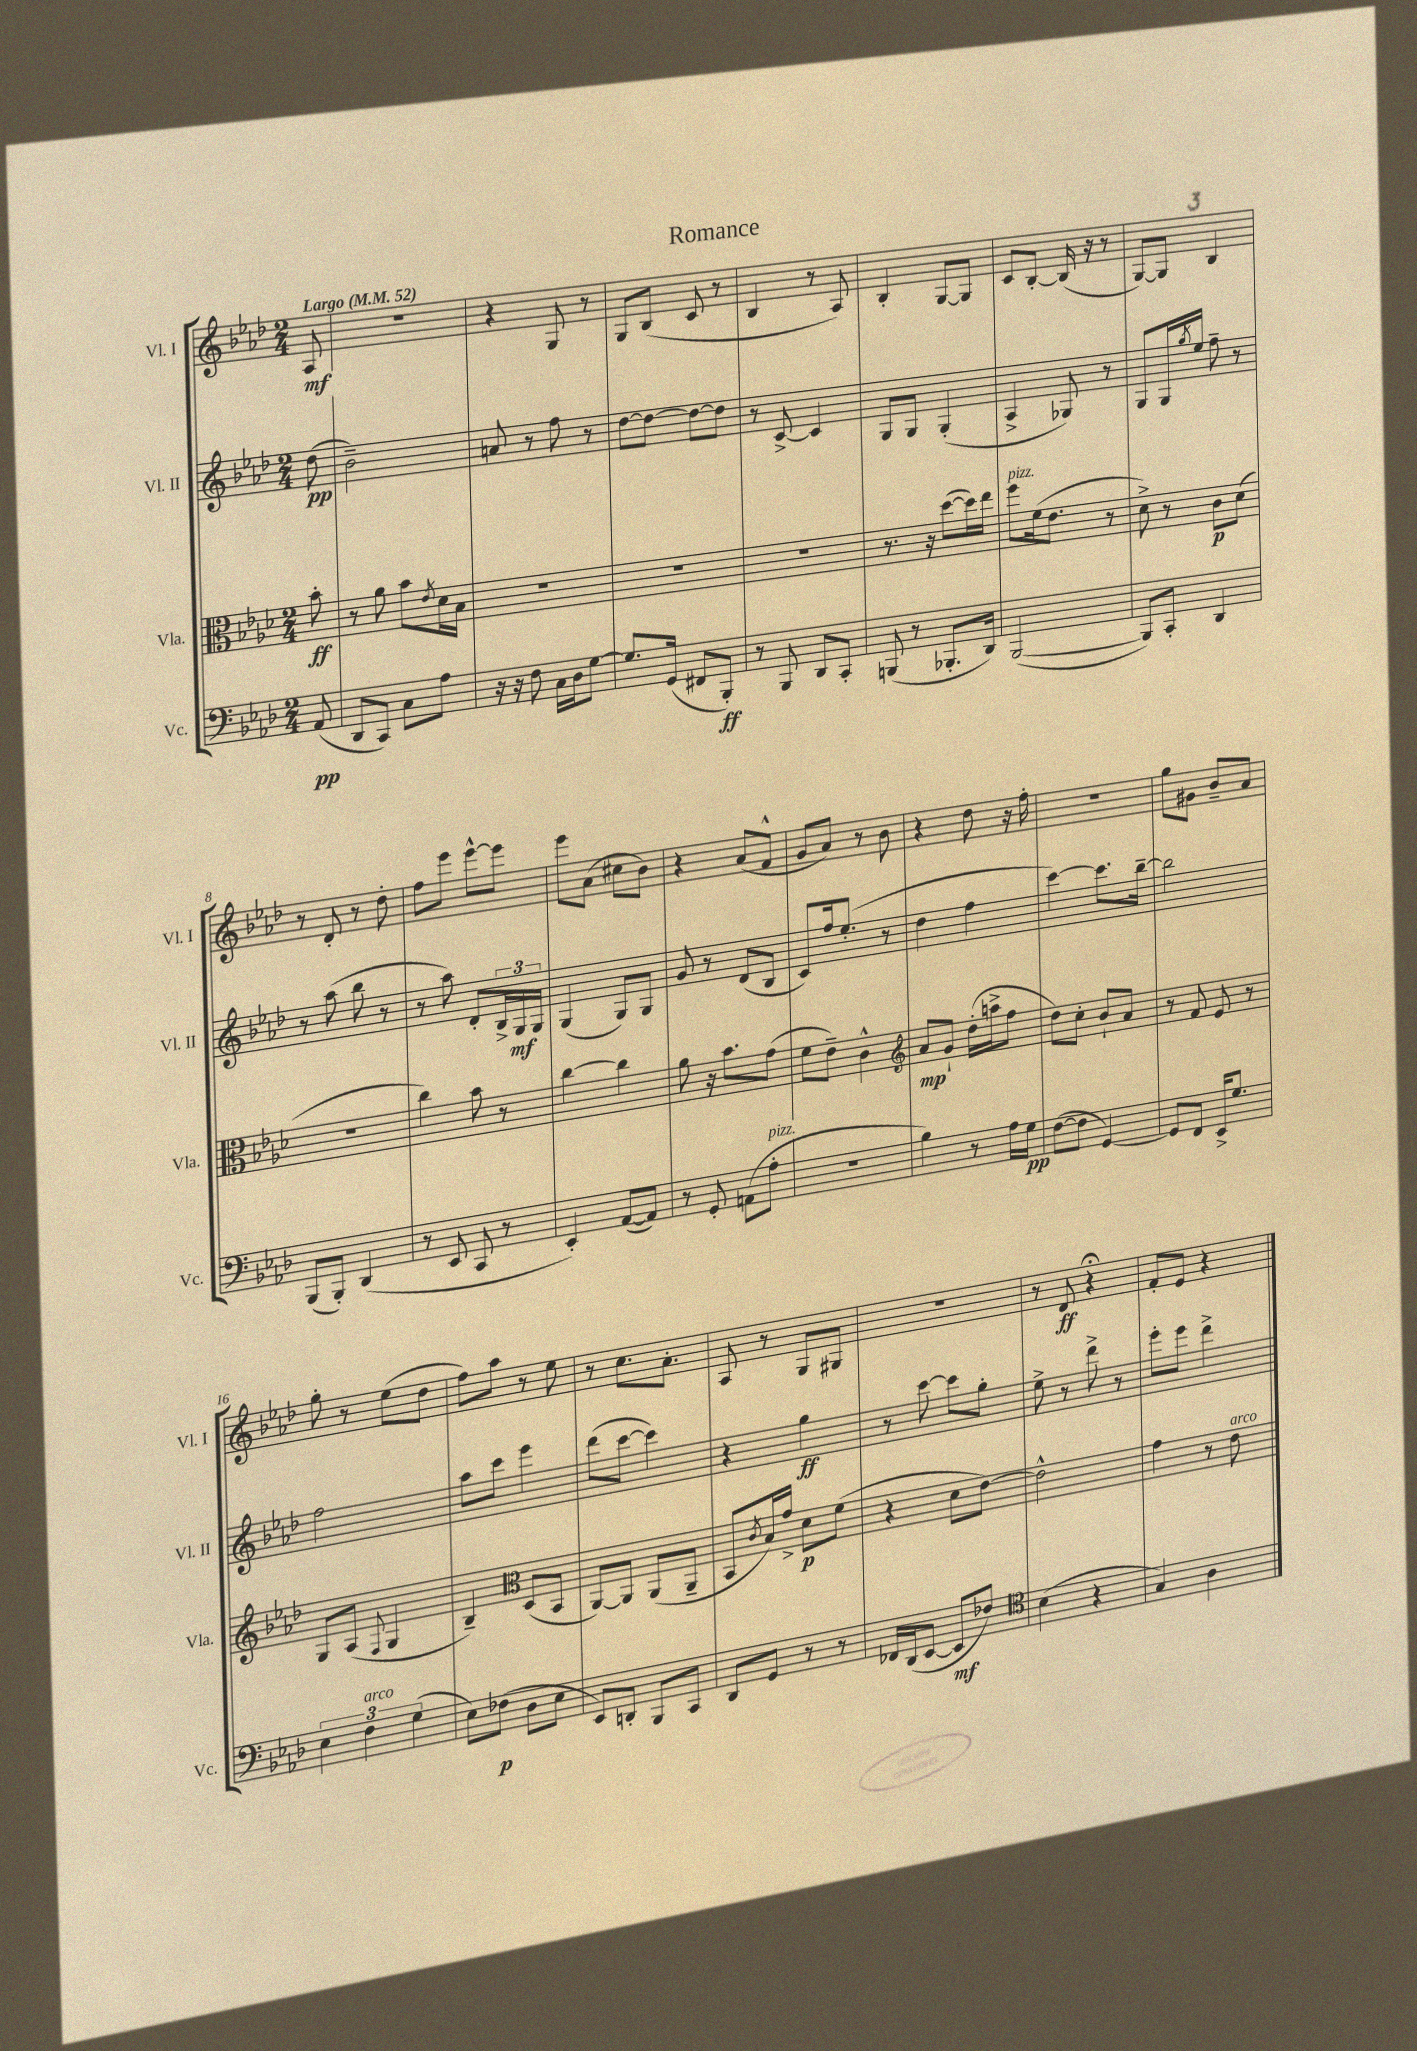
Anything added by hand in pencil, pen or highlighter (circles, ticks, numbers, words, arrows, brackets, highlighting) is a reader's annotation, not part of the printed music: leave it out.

**kern	**kern	**kern	**kern
*staff4	*staff3	*staff2	*staff1
*clefF4	*clefC3	*clefG2	*clefG2
*k[b-e-a-d-]	*k[b-e-a-d-]	*k[b-e-a-d-]	*k[b-e-a-d-]
*M2/4	*M2/4	*M2/4	*M2/4
*MM52	*MM52	*MM52	*MM52
(8AA-	8b-'	(8dd-	8A-
=	=	=	=
8DD-	8r	2b-~)	2r
8CC)	8a-	.	.
8C	8b-	.	.
.	8qe-	.	.
8A-	16d-	.	.
.	16B-	.	.
=	=	=	=
16r	2r	8a	4r
16r	.	.	.
8F	.	8r	.
16C	.	8ff	8G
16D-	.	.	.
[8G	.	8r	8r
=	=	=	=
8.G]	2r	[8dd-	8G
.	.	8dd-_	(8B-
(16GG	.	.	.
8FF#	.	8dd-_	8c
8BBB-')	.	8dd-]	8r
=	=	=	=
8r	2r	8r	4B-
8BBB-	.	[8c^	.
8DD-	.	4c]	8r
8CC'	.	.	8A-)
=	=	=	=
(8BBB	8.r	8G	4B-'
8r	.	8G	.
.	16r	.	.
8.BBB-'	([8dd-	(4G'	[8G
.	16dd-])	.	8G]
16DD-)	16ee-	.	.
=	=	=	=
([2BBB-	8ff	4A-^	8c
.	(16f	.	[8B-'
.	8.e-	.	.
.	.	8G-)	(16B-]
.	.	.	16r
.	8r	8r	8r
=	=	=	=
8BBB-])	8d-^)	8G	[8G)
8CC'	8r	16G	8G]
.	.	8qgg	.
.	.	16ee-	.
4DD-	8c	8ff~	4B-
.	(8d-	8r	.
=	=	=	=
(8BBB-	2r	8r	8r
8BBB-')	.	(8aa-	8d-'
(4DD-	.	8bb-	8r
.	.	8r	8dd-'
=	=	=	=
8r	4cc)	8r	8ff
8EE-	.	8aa-)	8eee-
8CC	8b-	8d-'	[8eee-^^
8r	8r	24B-^	8eee-]
.	.	24G	.
.	.	24G	.
=	=	=	=
4EE-')	[4cc	(4G	8eee-
.	.	.	(8a-
([8AA-	4cc]	8G)	8cc#
8AA-])	.	8G	8b-)
=	=	=	=
8r	8a-	8g	4r
8GG'	16r	8r	.
.	8.b-	.	.
(8AA	.	(8d-	(8a-
8A-'	(8g	8B-	8f^^
=	=	=	=
2r	8f	8c)	8g
.	8e-~)	16ff	8a-)
.	.	(8.ee-'	.
.	4c^^	.	8r
.	.	8r	8b-
=	=	=	=
*	*clefG2	*	*
4B-)	8a-	4dd-	4r
.	8g`	.	.
8r	(16dd-'	4ff	8dd-
.	16aa^	.	.
16A-	8ff	.	16r
16G	.	.	16ff'
=	=	=	=
([8F	8dd-)	[4ccc)	2r
8F]	8cc'	.	.
[4GG)	8b-`	8.ccc]	.
.	8a-	.	.
.	.	[16bb-~	.
=	=	=	=
8GG]	8r	2bb-]	8gg
8FF	8f	.	8g#
16EE-^	8e-	.	8b-~
8.G	.	.	.
.	8r	.	8a-
=	=	=	=
6E-	8G	2ff	8gg'
.	(8A-	.	8r
6F	.	.	.
.	8qqF	.	.
.	4G	.	(8ee-
(6G	.	.	.
.	.	.	8dd-
=	=	=	=
8E-)	4B-~)	8aa-	8ff)
(8F-	.	8ccc	8aa-
*	*clefC3	*	*
8D-	(8D-	4eee-	8r
8E-	8BB-	.	8ee-
=	=	=	=
8EE-)	[8AA-)	(8ddd-	8r
8DD'	8AA-]	[8ccc	8.cc
8BBB-	(8AA-	4ccc])	.
.	.	.	8.a-'
8CC	8AA-~	.	.
=	=	=	=
8DD-	8BB-	4r	8A-
.	8qc	.	.
8GG	16B-)	.	8r
.	16g^	.	.
8r	8d-	4gg	8G
8r	(8f	.	8G#
=	=	=	=
16FF-	4r	8r	2r
(16DD-	.	.	.
[8EE-	.	[8ccc	.
8EE-]	8d-	8ccc]	.
8F-)	[8e-)	8gg'	.
=	=	=	=
*clefC4	*	*	*
(4B-	2e-^^]	8ee-^	8r
.	.	8r	8d-
4r	.	8ddd-^	4r;
.	.	8r	.
=	=	=	=
4G)	4g	8eee-'	8f'
.	.	8eee-	8e-
4A-	8r	4ddd-^	4r
.	8e-	.	.
==	==	==	==
*-	*-	*-	*-
